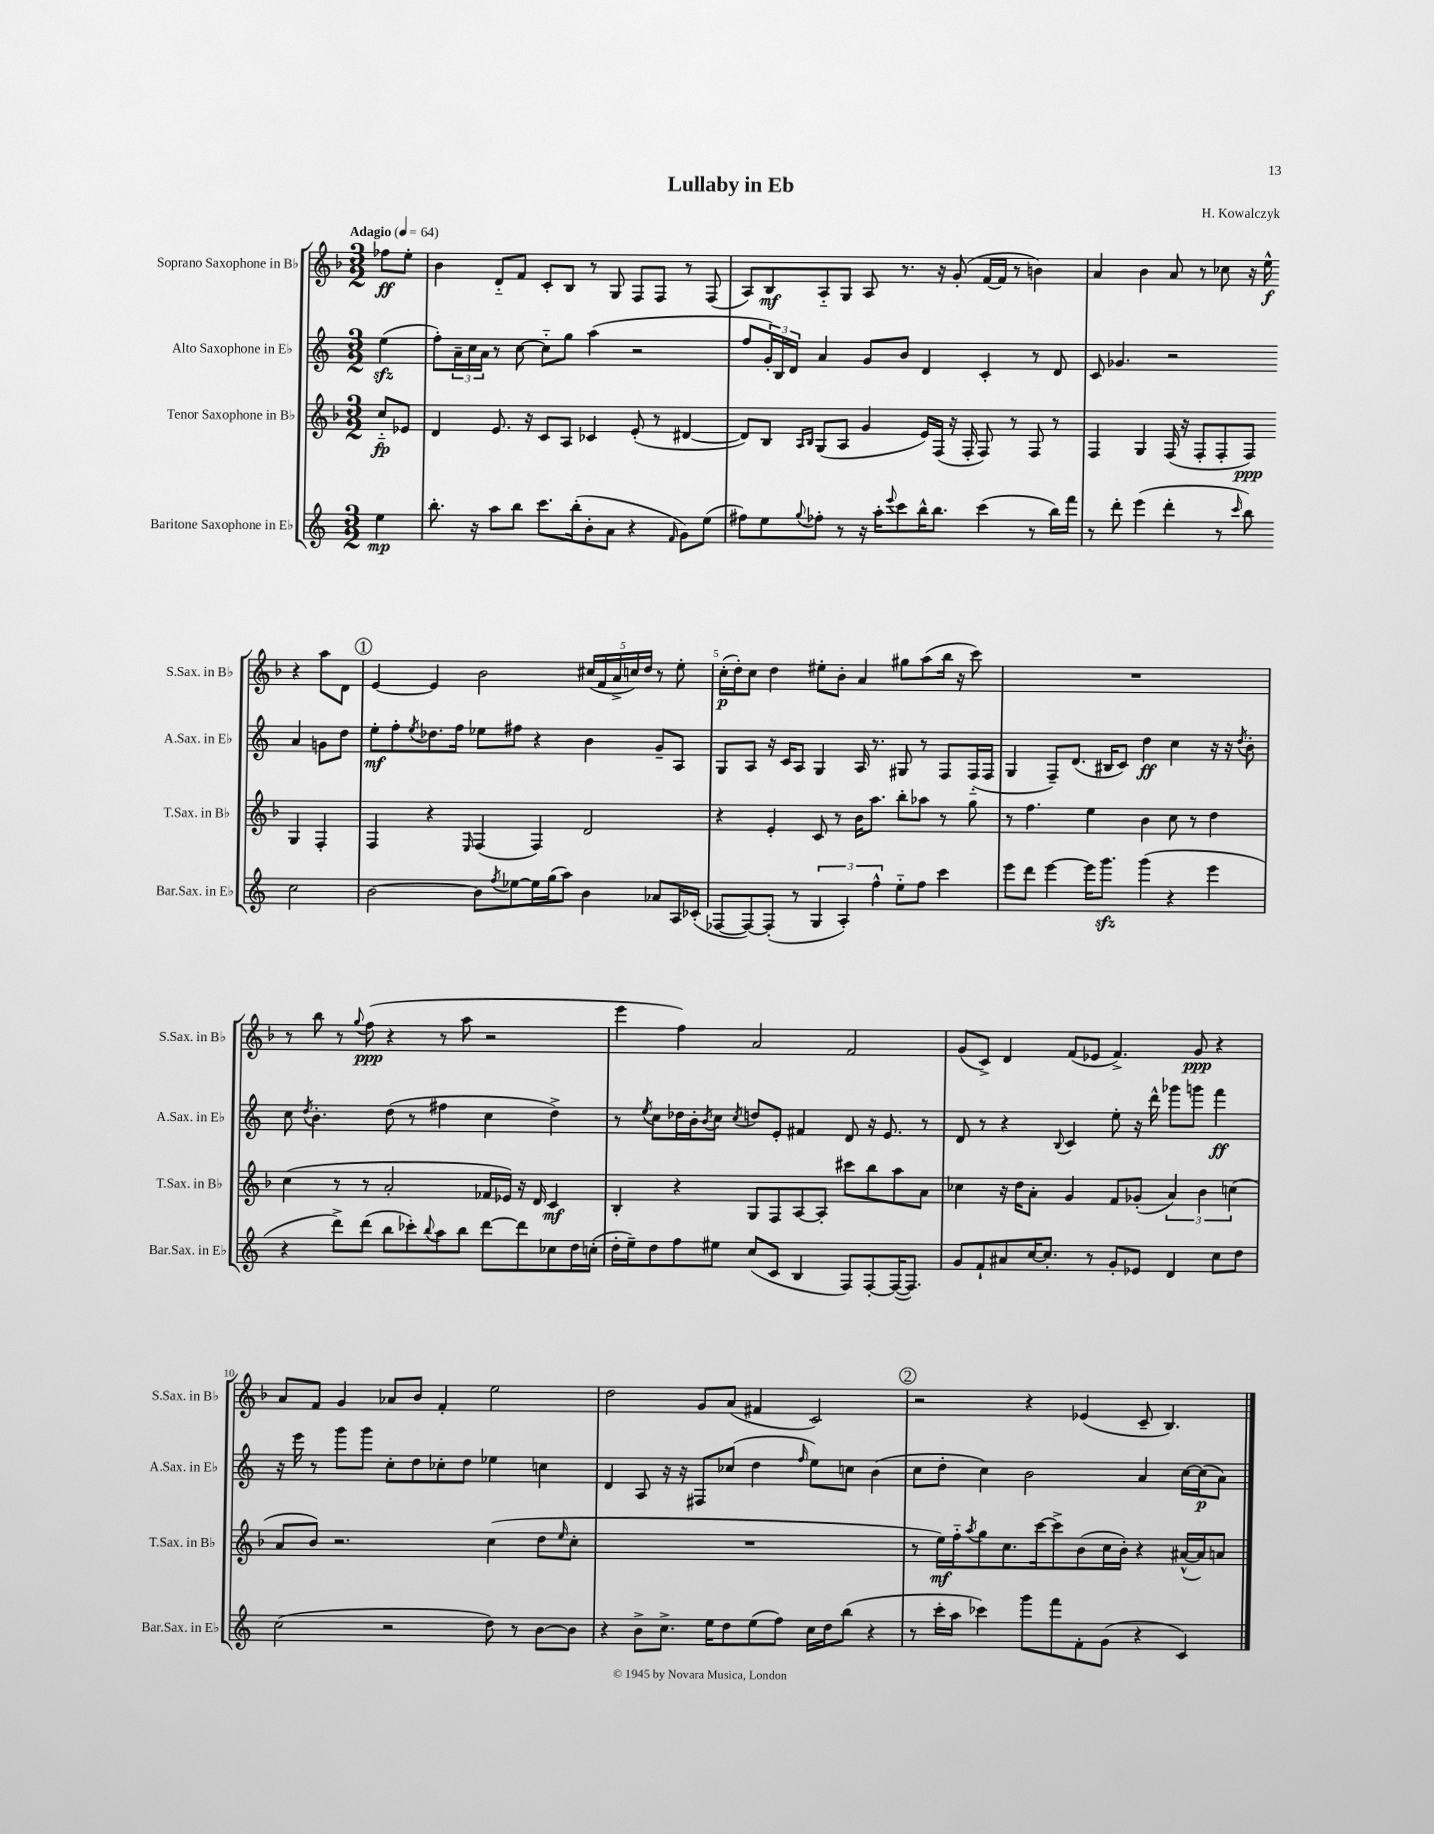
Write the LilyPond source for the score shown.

\header { title = "Lullaby in Eb" composer = "H. Kowalczyk" }
<<
\new StaffGroup <<
\new Staff = "s0" \with { instrumentName = "Soprano Saxophone in Bb" shortInstrumentName = "S.Sax. in Bb" } {
    \clef treble \key f \major \numericTimeSignature \time 3/2 \partial 4 \tempo "Adagio" 4 = 64
    fes''8\ff e''8-. |
    bes'4 d'8-_ f'8 c'8-. bes8 r8 g8 f8 f8 r8 f8( |
    a8) bes8\mf a8-_ g8 a8 r8. r16 g'8-.( f'16~ f'16 r8 b'4) |
    a'4 bes'4 a'8 r8 ces''8 r16 e''16-^\f r4 a''8 d'8 |
    \mark \markup { \circle "1" } e'4~ e'4 bes'2 \tuplet 5/4 { cis''16( f'16 a'16-> c''16) d''16 } r8 e''8-. |
    c''16-.\p( d''16-.) c''8 d''4 eis''8-. bes'8-. a'4 gis''8 a''8( bes''16 r16 c'''8) |
    R1. |
    r8 bes''8 r8 \appoggiatura { g''8 } f''8\ppp( r4 r8 a''8 r2 |
    e'''4 f''4) a'2 f'2 |
    g'8( c'8->) d'4 f'8( ees'8 f'4.->) g'8\ppp r4 |
    a'8 f'8 g'4 aes'8 bes'8 f'4-. e''2 |
    d''2 g'8 a'8( fis'4 c'2) |
    \mark \markup { \circle "2" } r2 r4 ees'4( c'8-- bes4.) \bar "|." |
}
\new Staff = "s1" \with { instrumentName = "Alto Saxophone in Eb" shortInstrumentName = "A.Sax. in Eb" } {
    \clef treble \key c \major \numericTimeSignature \time 3/2 \partial 4
    e''4\sfz( |
    f''8-.) \tuplet 3/2 { a'16-- c''16 a'16 } r8 c''8~ c''8-_ g''8 a''4( r2 |
    f''8 \tuplet 3/2 { g'16-.) b16 d'16 } a'4 g'8 b'8 d'4 c'4-. r8 d'8 |
    c'8 ges'4. r2 a'4 g'8 d''8 |
    \mark \markup { \circle "1" } e''8-.\mf f''8-. \acciaccatura { e''8 } des''8. f''16 ees''8 fis''8 r4 b'4 g'8-- a8 |
    g8 a8 r16 c'16 a8 g4 a16 r8. gis8 r8 f8 f16-_( f16 |
    g4 f8--) d'8.( bis16 c'8) d''4\ff c''4 r16 r16 \acciaccatura { d''8 } b'8-. |
    c''8 \acciaccatura { d''8 } b'4.-. d''8( r8 fis''4 c''4 d''4->) |
    r8 \acciaccatura { e''8 } c''8 des''16 b'16-. \acciaccatura { b'8 } c''8 \acciaccatura { c''8 } d''8 e'8-. fis'4 d'8 r16 e'8. r8 |
    d'8 r8 r4 \appoggiatura { b8 } c'4 e''8-. r16 d'''16-^ ges'''8 g'''8 f'''4\ff |
    r16 e'''16 r8 g'''8 g'''8 c''8-. d''8 ces''8-. d''8 ees''4 c''4 |
    d'4 a8 r16 r16 fis8 ces''8( d''4 \grace { f''16 } e''8) c''8 b'4( |
    \mark \markup { \circle "2" } c''8 d''8-. c''4) b'2 a'4 c''16~ c''16\p( a'8) \bar "|." |
}
\new Staff = "s2" \with { instrumentName = "Tenor Saxophone in Bb" shortInstrumentName = "T.Sax. in Bb" } {
    \clef treble \key f \major \numericTimeSignature \time 3/2 \partial 4
    c''8-_\fp ees'8 |
    d'4 e'8. r16 c'8 a8 ces'4 e'8-.( r8 dis'4~ |
    dis'8) bes8 \grace { a16 bes16 } g8( a8 g'4 e'16) f16( r16 f16-. f8) r8 f8 r8 |
    f4 g4 f16( r16 f8-. f8-. f8\ppp) g4 f4-. |
    \mark \markup { \circle "1" } f4 r4 \grace { e16 } f4( f4) d'2 |
    r4 e'4-. c'8 r8 bes'16 a''8. bes''8-. aes''8 r8 g''8 |
    r8 f''4. e''4 bes'4 c''8 r8 d''4 |
    c''4( r8 r8 a'2-. fes'16 ees'16) r16 d'16 c'4\mf |
    bes4-. r4 g8 f8 a8~ a8-. cis'''8 bes''8 a''8 a'8 |
    ces''4 r16 d''16 a'8-. g'4 f'8 ges'8-.( \tuplet 3/2 { a'4) bes'4 c''4( } |
    a'8 bes'8) r2. c''4( d''8 \grace { e''16 } c''8-. |
    R1. |
    \mark \markup { \circle "2" } r8 e''16\mf) f''16-_ \acciaccatura { a''8 } g''8 c''8. c'''16~ c'''8-> bes'8( c''16 bes'16-.) r4 ais'16~-^( ais'16) a'8 \bar "|." |
}
\new Staff = "s3" \with { instrumentName = "Baritone Saxophone in Eb" shortInstrumentName = "Bar.Sax. in Eb" } {
    \clef treble \key c \major \numericTimeSignature \time 3/2 \partial 4
    e''4\mp |
    b''8.-. r16 a''8 b''8 c'''8. b''16-.( b'8-. a'8 r4 \grace { f'16 } g'8) e''8( |
    fis''8) e''8 \appoggiatura { g''8 } fes''8-. r8 r16 a''16-. \appoggiatura { e'''8 } c'''8 b''16-^ b''8. c'''4( r8 b''16) f'''16 |
    r8 d'''8-. e'''4( d'''4-. r8 \grace { c'''16 } b''8) c''2 |
    \mark \markup { \circle "1" } b'2~ b'8 \acciaccatura { f''8 } ees''8~ ees''16 g''16( a''8) b'4 aes'8 a16 ces'16-.( |
    fes8~ fes8~) fes8-.( r8 \tuplet 3/2 { g4 a4-.) f''4-^ } e''8-_ f''8 c'''4 |
    e'''8 d'''8 e'''4~ e'''16 g'''8.\sfz g'''4( r4 e'''4 |
    r4 d'''8->) d'''8( b''8 ces'''8-.) \appoggiatura { b''8 } a''8 b''8 d'''8~ d'''8 ces''8 d''16 c''16-.( |
    d''16-. e''16--) d''8 f''8 eis''8 c''8( c'8 b4 f8) f8~-. f16~( f8.) |
    g'8 f'8-! ais'8 c''16~ c''8.-. r8 g'8-. ees'8 d'4 c''8 d''8 |
    c''2( r2 d''8) r8 b'8~ b'8 |
    r4 b'8-> c''8.-> e''16 d''8 e''8( f''8) c''16 d''16 b''8( r4 |
    \mark \markup { \circle "2" } r8 c'''16-. a''16 ces'''4) g'''8 f'''8 f'8-. g'8( r4 c'4) \bar "|." |
}
>>
>>
\layout { \context { \Score \override BarNumber.break-visibility = ##(#f #t #t) barNumberVisibility = #(every-nth-bar-number-visible 5) } }
